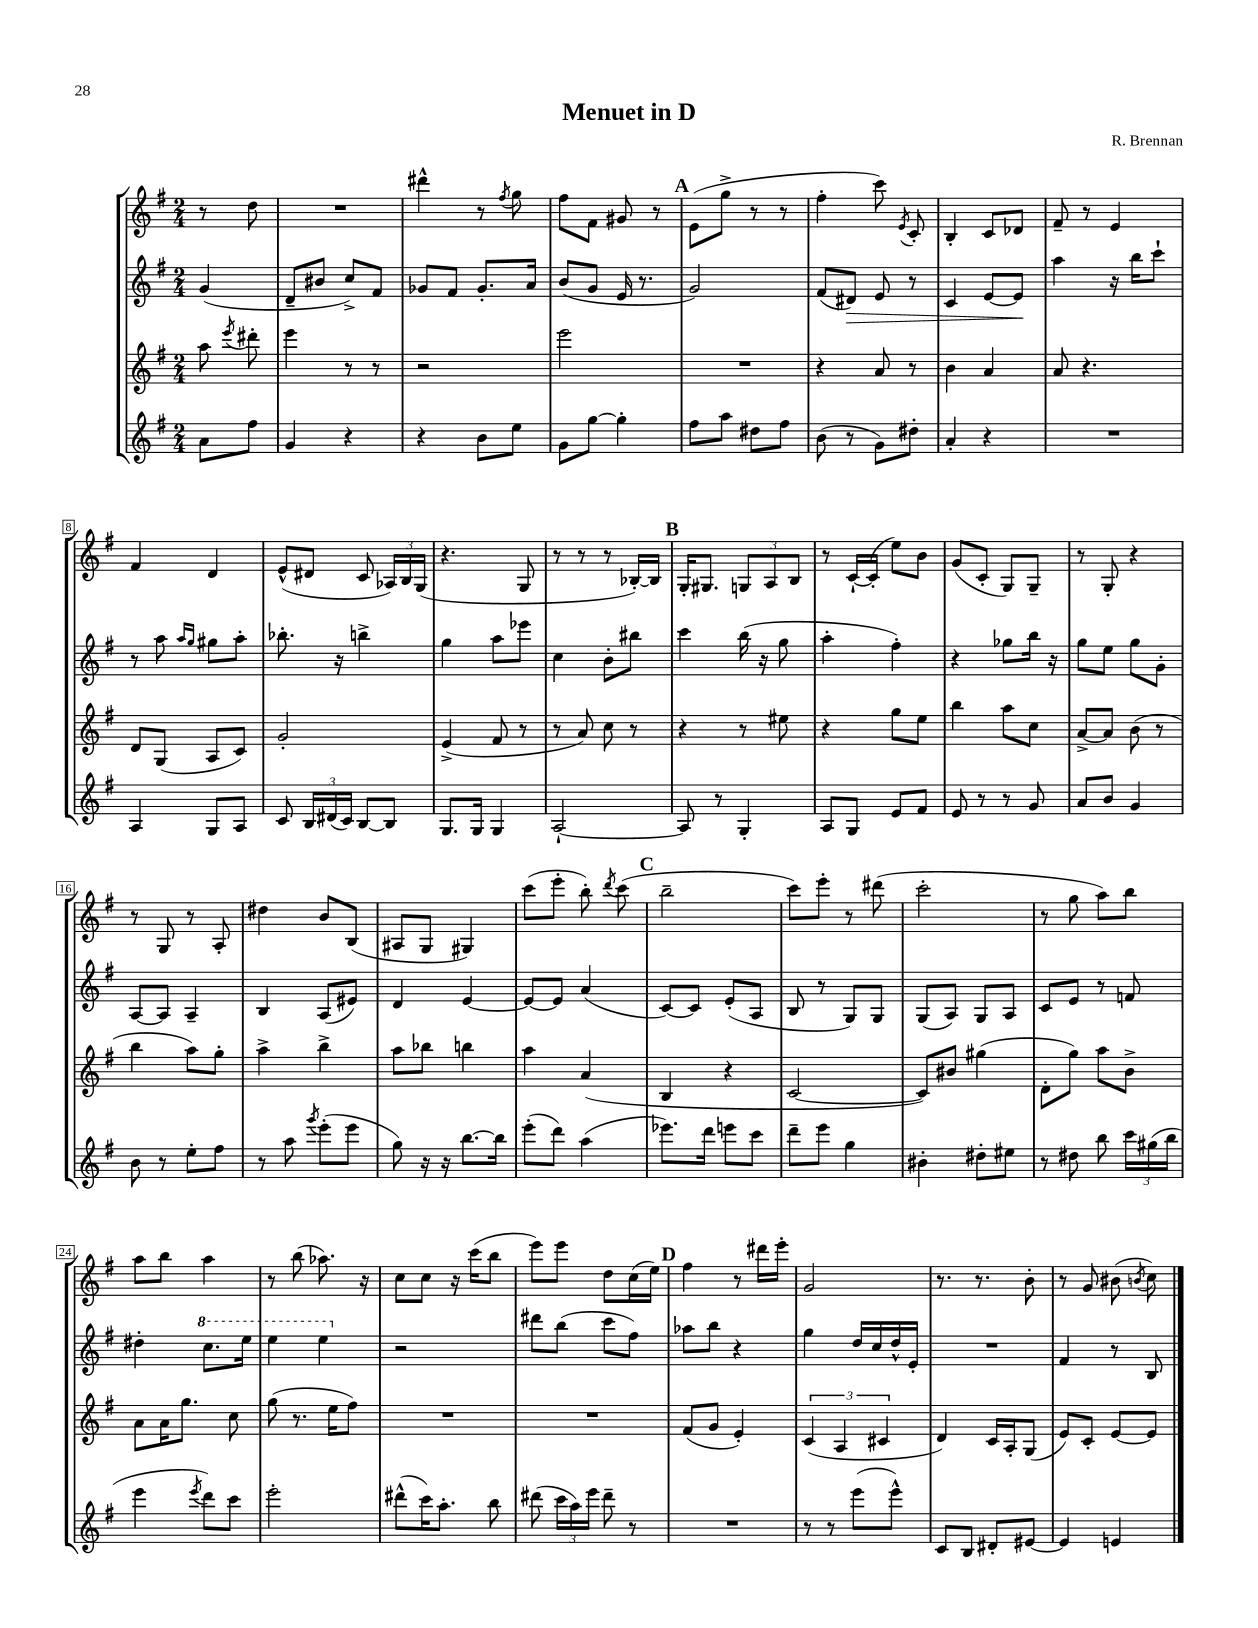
\header { title = "Menuet in D" composer = "R. Brennan" }
<<
\new StaffGroup <<
\new Staff = "s0" {
    \clef treble \key g \major \numericTimeSignature \time 2/4 \partial 4
    \autoBeamOff r8 d''8 |
    R2 |
    dis'''4-^ r8 \acciaccatura { fis''8 } g''8 |
    fis''8[ fis'8] gis'8 r8 |
    \mark \markup { \bold "A" } e'8[( g''8]-> r8 r8 |
    fis''4-. c'''8) \acciaccatura { e'8 } c'8-. |
    b4-. c'8[ des'8] |
    fis'8-- r8 e'4 |
    fis'4 d'4 |
    e'8[-^( dis'8] c'8 \tuplet 3/2 { aes16[) b16 g16]( } |
    r4. g8 |
    r8 r8 r8 bes16[~-.) bes16] |
    \mark \markup { \bold "B" } g16[-. gis8.] \tuplet 3/2 { g8[ a8 b8] } |
    r8 c'16[~-! c'16]-.( e''8[) b'8] |
    g'8[( c'8]-. g8[) g8]-- |
    r8 g8-. r4 |
    r8 g8 r8 a8-. |
    dis''4 b'8[ b8]( |
    ais8[ g8] gis4) |
    c'''8[( e'''8]-. b''8-.) \acciaccatura { d'''8 } c'''8( |
    \mark \markup { \bold "C" } b''2-- |
    c'''8[) e'''8]-. r8 dis'''8( |
    c'''2-. |
    r8 g''8 a''8[) b''8] |
    a''8[ b''8] a''4 |
    r8 b''8( aes''8.) r16 |
    c''8[ c''8] r16 c'''16[( b''8] |
    e'''8[) e'''8] d''8[ c''16( e''16]) |
    \mark \markup { \bold "D" } fis''4 r8 dis'''16[ e'''16]-. |
    g'2 |
    r8. r8. b'8-. |
    r8 g'8 bis'8( \acciaccatura { b'8 } c''8) \bar "|." |
}
\new Staff = "s1" {
    \clef treble \key g \major \numericTimeSignature \time 2/4 \partial 4
    \autoBeamOff g'4( |
    d'8[-- bis'8] c''8[->) fis'8] |
    ges'8[ fis'8] ges'8.[-. a'16] |
    b'8[( g'8] e'16 r8. |
    \mark \markup { \bold "A" } g'2) |
    fis'8[( dis'8]\>) e'8 r8 |
    c'4 e'8[~ e'8]\! |
    a''4 r16 b''16[ c'''8]-! |
    r8 a''8 \grace { a''16[ g''16] } gis''8[ a''8]-. |
    bes''8.-. r16 b''4-> |
    g''4 a''8[ ees'''8] |
    c''4 b'8[-. bis''8] |
    \mark \markup { \bold "B" } c'''4 b''16( r16 g''8 |
    a''4-. fis''4-.) |
    r4 ges''8[ b''16] r16 |
    g''8[ e''8] g''8[ g'8]-. |
    a8[~ a8] a4-- |
    b4 a8[( eis'8]) |
    d'4 e'4~ |
    e'8[~ e'8] a'4( |
    \mark \markup { \bold "C" } c'8[~) c'8] e'8[-.( a8] |
    b8 r8 g8[) g8] |
    g8[( a8]) g8[ a8] |
    c'8[ e'8] r8 f'8 |
    dis''4-. \ottava #1 c'''8.[ e'''16] |
    e'''4 e'''4 \ottava #0 |
    r2 |
    dis'''8[ b''8]( c'''8[ fis''8]) |
    \mark \markup { \bold "D" } aes''8[ b''8] r4 |
    g''4 d''16[ c''16 d''16-^ e'16]-. |
    R2 |
    fis'4 r8 b8 \bar "|." |
}
\new Staff = "s2" {
    \clef treble \key g \major \numericTimeSignature \time 2/4 \partial 4
    \autoBeamOff a''8 \acciaccatura { e'''8 } dis'''8-. |
    e'''4 r8 r8 |
    r2 |
    e'''2 |
    \mark \markup { \bold "A" } R2 |
    r4 a'8 r8 |
    b'4 a'4 |
    a'8 r4. |
    d'8[ g8]( a8[ c'8]) |
    g'2-. |
    e'4->( fis'8 r8 |
    r8 a'8) c''8 r8 |
    \mark \markup { \bold "B" } r4 r8 eis''8 |
    r4 g''8[ e''8] |
    b''4 a''8[ c''8] |
    a'8[~-> a'8] b'8( r8 |
    b''4 a''8[) g''8]-. |
    a''4-> b''4-> |
    a''8[ bes''8] b''4 |
    a''4 a'4( |
    \mark \markup { \bold "C" } b4 r4 |
    c'2~ |
    c'8[) bis'8] gis''4( |
    d'8[-. g''8]) a''8[ b'8]-> |
    a'8[ a'16 g''8.] c''8 |
    g''8( r8. e''16[ fis''8]) |
    R2 |
    R2 |
    \mark \markup { \bold "D" } fis'8[( g'8] e'4-.) |
    \tuplet 3/2 { c'4( a4 cis'4 } |
    d'4) c'16[ a16-. g8]( |
    e'8[) c'8]-. e'8[~ e'8] \bar "|." |
}
\new Staff = "s3" {
    \clef treble \key g \major \numericTimeSignature \time 2/4 \partial 4
    \autoBeamOff a'8[ fis''8] |
    g'4 r4 |
    r4 b'8[ e''8] |
    g'8[ g''8]~ g''4-. |
    \mark \markup { \bold "A" } fis''8[ a''8] dis''8[ fis''8] |
    b'8( r8 g'8[) dis''8]-. |
    a'4-. r4 |
    R2 |
    a4 g8[ a8] |
    c'8 \tuplet 3/2 { b16[ dis'16( c'16]) } b8[~ b8] |
    g8.[ g16] g4 |
    a2~-! |
    \mark \markup { \bold "B" } a8 r8 g4-. |
    a8[ g8] e'8[ fis'8] |
    e'8 r8 r8 g'8 |
    a'8[ b'8] g'4 |
    b'8 r8 e''8[-. fis''8] |
    r8 a''8 \acciaccatura { g'''8 } e'''8[-.( e'''8] |
    g''8) r16 r16 b''8.[~ b''16] |
    e'''8[-.( d'''8]) a''4( |
    \mark \markup { \bold "C" } ees'''8.[) d'''16] e'''8[ c'''8] |
    d'''8[-- e'''8] g''4 |
    bis'4-. dis''8[-. eis''8] |
    r8 dis''8 b''8 \tuplet 3/2 { c'''16[ gis''16( b''16] } |
    e'''4 \acciaccatura { e'''8 } d'''8[) c'''8] |
    e'''2-. |
    dis'''8[-^( c'''16) a''8.]-. b''8 |
    dis'''8( \tuplet 3/2 { c'''16[ a''16) e'''16] } dis'''8-- r8 |
    \mark \markup { \bold "D" } R2 |
    r8 r8 e'''8[( e'''8]-^) |
    c'8[ b8] dis'8[-. eis'8]~ |
    eis'4 e'4 \bar "|." |
}
>>
>>
\layout { \context { \Score \override BarNumber.stencil = #(make-stencil-boxer 0.1 0.3 ly:text-interface::print) } }
